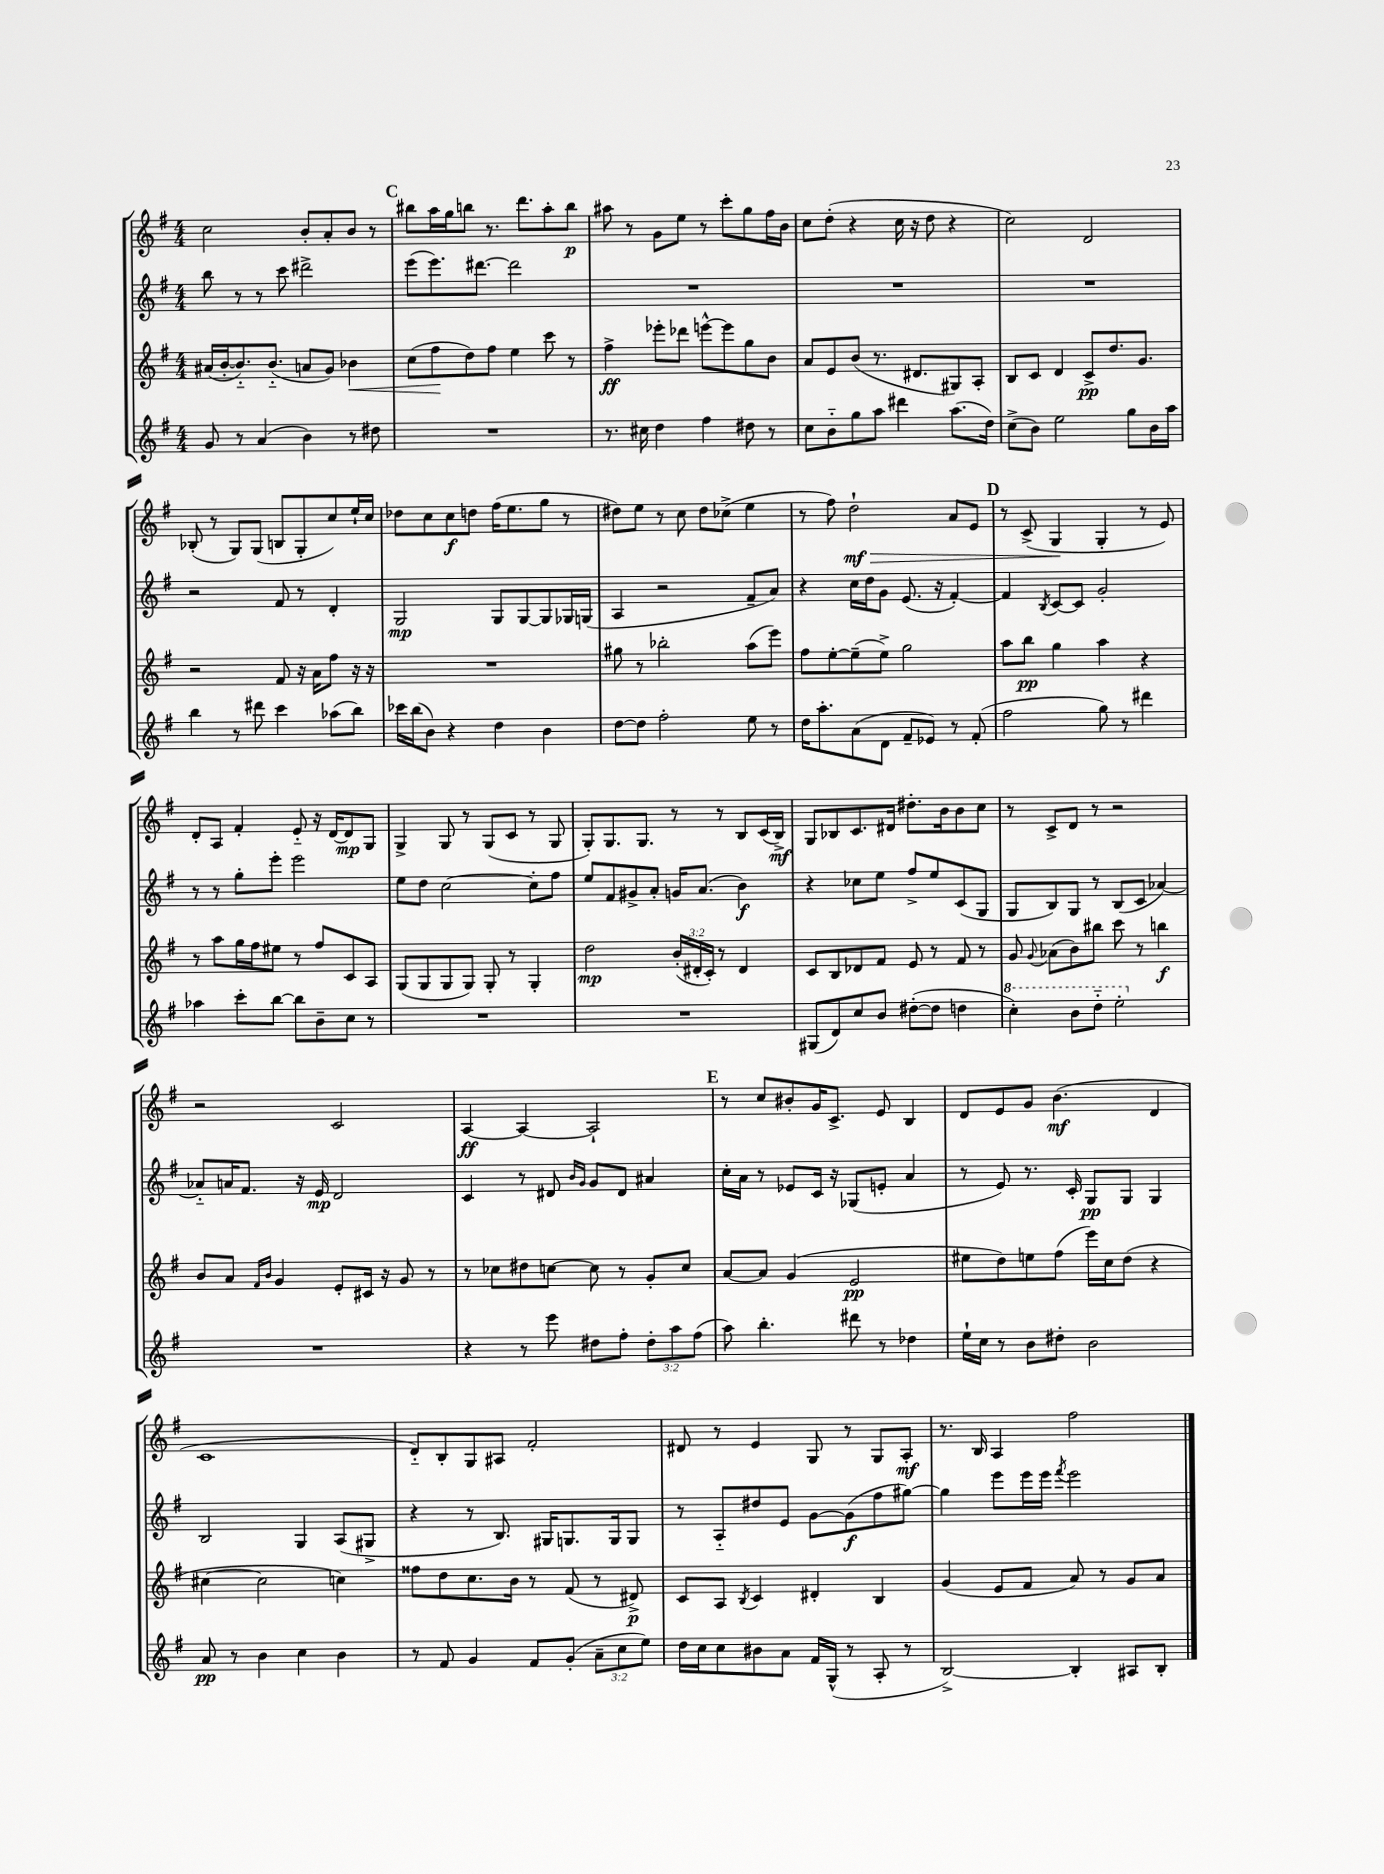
<<
\new StaffGroup <<
\new Staff = "s0" {
    \clef treble \key g \major \numericTimeSignature \time 4/4
    \autoBeamOff c''2 b'8[-. a'8-. b'8] r8 |
    \mark \markup { \bold "C" } bis''8[ a''16 g''16 b''8] r8. d'''8.[ a''8-. b''8]\p |
    ais''8 r8 g'8[ e''8] r8 c'''8[-. g''8 fis''16 b'16] |
    c''8[ d''8]-.( r4 c''16 r16 d''8 r4 |
    c''2) d'2 |
    bes8-.( r8 g8[) g8]( b8[ g8-. c''8) e''16-! c''16] |
    des''8[ c''8 c''8\f d''8] fis''16[( e''8. g''8] r8 |
    dis''8[) e''8] r8 c''8 dis''8[ ces''8]->( e''4 |
    r8 fis''8) d''2-!\mf\> a'8[ e'8] |
    \mark \markup { \bold "D" } r8 c'8->( g4\! g4-. r8 e'8) |
    d'8[-. a8] fis'4-. e'8-_ r16 d'16[~ d'8\mp g8] |
    g4-> g8 r8 g8[( c'8] r8 g8 |
    g8[-.) g8. g8.] r8 r8 b8[ c'16( b16]->\mf) |
    g8[ bes8 c'8. dis'16] dis''8.[-. b'16 b'8 c''8] |
    r8 c'8[-> d'8] r8 r2 |
    r2 c'2 |
    a4~\ff a4~ a2-! |
    \mark \markup { \bold "E" } r8 c''8[ bis'8-. g'16 c'8.]-> e'8 b4 |
    d'8[ e'8 g'8] b'4.\mf( d'4 |
    c'1 |
    d'8[-_) b8-. g8 ais8] fis'2-. |
    dis'8 r8 e'4 g8 r8 g8[ a8]-.\mf |
    r8. b16 a4 fis''2 \bar "|." |
}
\new Staff = "s1" {
    \clef treble \key g \major \numericTimeSignature \time 4/4
    \autoBeamOff b''8 r8 r8 c'''8 dis'''2-> |
    \mark \markup { \bold "C" } e'''8[( e'''8.) dis'''8.]~ dis'''2 |
    R1 |
    R1 |
    R1 |
    r2 fis'8 r8 d'4-. |
    g2\mp g8[ g8~ g8 ges16 g16]( |
    a4 r2 fis'8[-- a'8]) |
    r4 c''16[ d''16 g'8] e'8.( r16 fis'4~-.) |
    \mark \markup { \bold "D" } fis'4 \acciaccatura { b8 } c'8[~ c'8] g'2-. |
    r8 r8 g''8[-. e'''8]-. e'''2 |
    e''8[ d''8] c''2~ c''8[-. fis''8] |
    e''8[ fis'8 gis'8-> a'8]-. g'16[ a'8.]( b'4\f) |
    r4 ces''8[ e''8] fis''8[-> e''8 c'8( g8] |
    g8[ b8) g8] r8 b8[( c'8] aes'4~) |
    aes'8[-_ a'16 fis'8.] r16 e'16\mp d'2 |
    c'4 r8 dis'8 \grace { b'16[ g'16] } g'8[ dis'8] ais'4 |
    \mark \markup { \bold "E" } c''16[-. a'16] r8 ees'8[ c'16] r16 ges8[( e'8]-. a'4 |
    r8 e'8) r8. c'16-. g8[\pp g8] g4 |
    b2 g4 a8[( gis8]-> |
    r4 r8 b8.) gis16[ g8. g16 g8] |
    r8 a8[-_ dis''8 e'8] g'8[~ g'8\f( fis''8 gis''8]~) |
    gis''4 e'''8[ e'''16 e'''16] \acciaccatura { fis'''8 } e'''2 \bar "|." |
}
\new Staff = "s2" {
    \clef treble \key g \major \numericTimeSignature \time 4/4 \override Staff.TupletNumber.text = #tuplet-number::calc-fraction-text
    \autoBeamOff ais'16[( b'16~-. b'8.-_) b'8.]-_( a'8[ g'8]) bes'4\< |
    \mark \markup { \bold "C" } c''8[( fis''8\! d''8) fis''8] e''4 c'''8 r8 |
    fis''4->\ff ees'''8[-. des'''8] e'''8[~-^ e'''8 g''8 b'8] |
    a'8[ e'8 b'8]( r8. dis'8.[ gis8) a8]-. |
    b8[ c'8] d'4 c'8[->\pp d''8. g'8.] |
    r2 fis'8 r16 a'16[ fis''8] r16 r16 |
    R1 |
    gis''8 r8 bes''2-. a''8[( e'''8]) |
    fis''8[ e''8~-. e''8--( e''8]->) g''2 |
    \mark \markup { \bold "D" } a''8[ b''8]\pp g''4 a''4 r4 |
    r8 a''8[ g''16 fis''16 eis''8] r8 fis''8[ c'8 a8] |
    g8[( g8 g8 g8]) g8-. r8 g4-. |
    d''2\mp \tuplet 3/2 { b'16[-.( dis'16-. c'16]-.) } r8 dis'4 |
    c'8[ b8 des'8 fis'8] e'8 r8 fis'8 r8 |
    g'8 \appoggiatura { g'8 } aes'8[( b'8) bis''8] c'''8 r8 b''4\f |
    b'8[ a'8] \grace { fis'16[ b'16] } g'4 e'8[-. cis'16] r16 g'8 r8 |
    r8 ces''8[ dis''8 c''8]~ c''8 r8 g'8[-. c''8] |
    \mark \markup { \bold "E" } a'8[~ a'8] g'4( e'2\pp |
    eis''8[ d''8) e''8 fis''8]( e'''16[) c''16 d''8]( r4 |
    cis''4~ cis''2 c''4) |
    fisis''8[ d''8 c''8. b'16] r8 fis'8( r8 dis'8->\p) |
    c'8[ a8] \acciaccatura { b8 } c'4 dis'4-. b4 |
    g'4( e'8[ fis'8] a'8) r8 g'8[ a'8] \bar "|." |
}
\new Staff = "s3" {
    \clef treble \key g \major \numericTimeSignature \time 4/4 \override Staff.TupletNumber.text = #tuplet-number::calc-fraction-text
    \autoBeamOff g'8 r8 a'4( b'4) r8 dis''8 |
    \mark \markup { \bold "C" } R1 |
    r8. cis''16 d''4 fis''4 dis''8 r8 |
    c''8[ b'8-_ g''8 a''8] dis'''4 a''8.[( d''16]) |
    c''8[->( b'8]) e''2 g''8[ b'16 a''16] |
    b''4 r8 dis'''8 c'''4 aes''8[( b''8]) |
    ces'''16[ b''16( b'8]) r4 d''4 b'4 |
    d''8[~ d''8] fis''2-. e''8 r8 |
    d''16[ a''8.-. a'8( d'8] fis'8[-- ees'8]) r8 fis'8-.( |
    \mark \markup { \bold "D" } fis''2 g''8) r8 dis'''4 |
    aes''4 c'''8[-. b''8]~ b''8[ b'8-- c''8] r8 |
    R1 |
    R1 |
    gis8[( d'8) c''8 b'8] dis''8[~-.( dis''8] d''4 |
    \ottava #1 c'''4-.) b''8[ d'''8]-_ e'''2-. \ottava #0 |
    R1 |
    r4 r8 e'''8 dis''8[ fis''8]-. \tuplet 3/2 { dis''8[-. a''8 fis''8]( } |
    \mark \markup { \bold "E" } a''8) b''4.-. dis'''8 r8 des''4 |
    e''16[-! c''16] r8 b'8[ dis''8]-. b'2 |
    a'8\pp r8 b'4 c''4 b'4 |
    r8 fis'8 g'4 fis'8[ g'8]-.( \tuplet 3/2 { a'8[-- c''8 e''8]) } |
    d''16[ c''16 c''8 bis'8 a'8] fis'16[ g16]-^( r8 a8-. r8 |
    b2~->) b4-. ais8[ b8]-. \bar "|." |
}
>>
>>
\layout { \context { \Score \remove "Bar_number_engraver" } }
